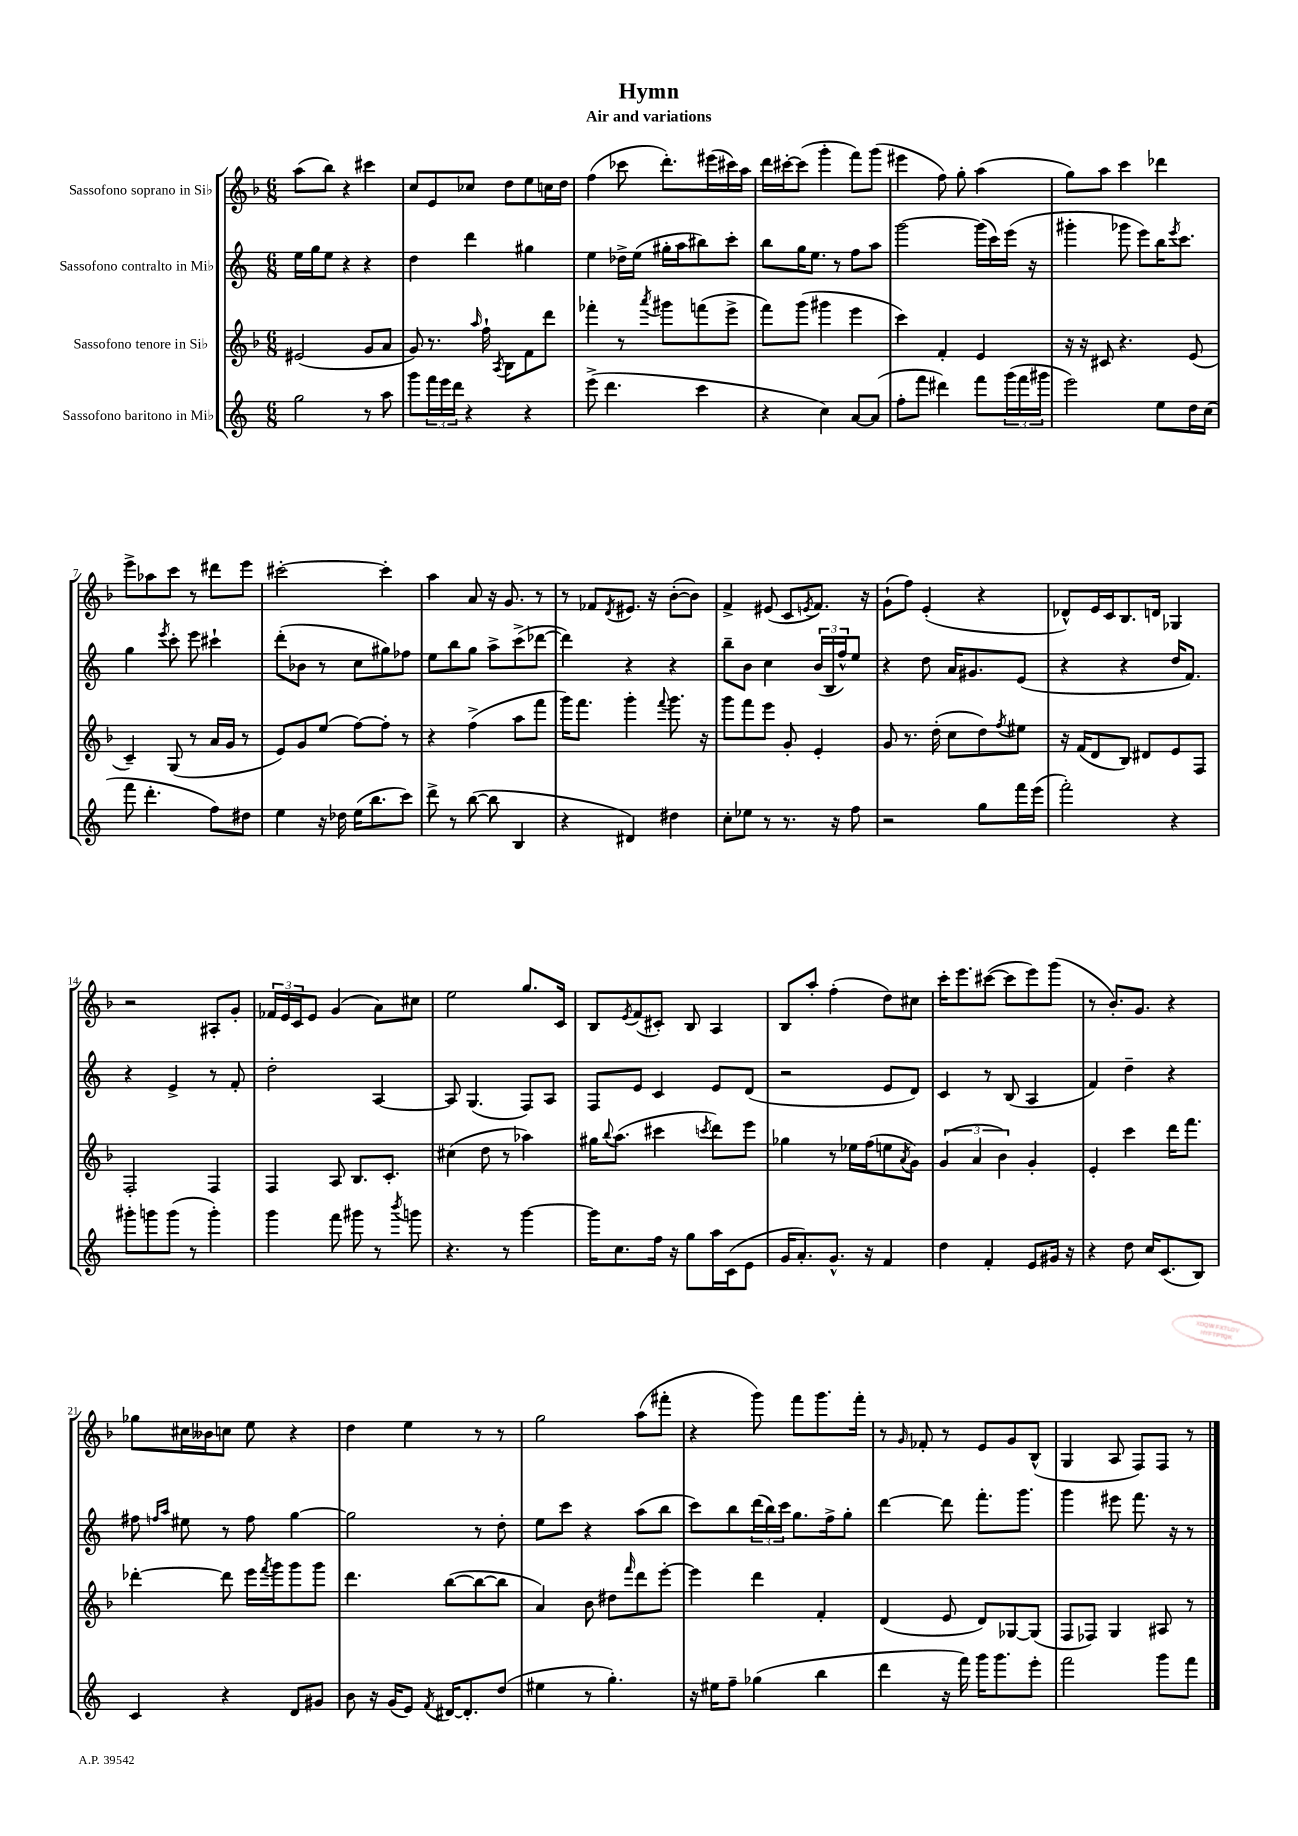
\header { title = "Hymn" subtitle = "Air and variations" }
<<
\new StaffGroup <<
\new Staff = "s0" \with { instrumentName = "Sassofono soprano in Sib" } {
    \clef treble \key f \major \numericTimeSignature \time 6/8
    a''8( bes''8) r4 cis'''4 |
    c''8 e'8 ces''8 d''8 e''8 c''16 d''16 |
    f''4( ces'''8 d'''8.-.) eis'''16( cis'''16) a''16 |
    d'''16 cis'''16~-. cis'''8( g'''4-. f'''8) g'''8( |
    eis'''4 f''8) g''8-. a''4( |
    g''8) a''8 c'''4 des'''4 |
    e'''8-> aes''8 c'''8 r8 dis'''8 e'''8 |
    cis'''2~-. cis'''4-. |
    a''4 a'8 r16 g'8. r8 |
    r8 fes'8 \acciaccatura { d'8 } eis'8. r16 bes'8~-.( bes'8) |
    f'4-> eis'8( c'8 \acciaccatura { e'8 } f'8.) r16 |
    g'8-!( f''8) e'4-.( r4 |
    des'8-^) e'16 c'16 bes8. d'16 ges4 |
    r2 ais8-. g'8-. |
    \tuplet 3/2 { fes'16 e'16 c'16 } e'8 g'4( a'8) cis''8 |
    e''2 g''8. c'16 |
    bes8 \acciaccatura { e'8 } f'8( cis'8-.) bes8 a4 |
    bes8 a''8-. f''4-.( d''8) cis''8 |
    c'''16-. e'''8. cis'''8~( cis'''8 e'''8) g'''8( |
    r8 bes'8.-.) g'8. r4 |
    ges''8 cis''16 beses'16 c''8 e''8 r4 |
    d''4 e''4 r8 r8 |
    g''2 a''8( fis'''8-. |
    r4 g'''8) f'''8 g'''8. f'''16-. |
    r8 \grace { g'16 } fes'8-. r8 e'8 g'8 bes8-^( |
    g4 a8 f8) f8 r8 \bar "|." |
}
\new Staff = "s1" \with { instrumentName = "Sassofono contralto in Mib" } {
    \clef treble \key c \major \numericTimeSignature \time 6/8
    e''16 g''16 e''8 r4 r4 |
    d''4 d'''4 gis''4 |
    e''4 des''16-> e''16( gis''16-. a''16 bis''8) c'''8-. |
    b''8 g''16 e''8. r8 f''8 a''8 |
    g'''2~ g'''16( c'''16) e'''16( r16 |
    gis'''4-. ges'''8 e'''8) b''16 \acciaccatura { e'''8 } c'''8. |
    g''4 \acciaccatura { e'''8 } c'''8-. e'''8 cis'''4-! |
    d'''8-.( bes'8 r8 c''8 gis''8) fes''8 |
    e''8 b''8 g''8 a''8-> c'''8->( des'''8~ |
    des'''4) r4 r4 |
    b''8-- b'8 c''4 \tuplet 3/2 { b'16( b16 f''16-^) } e''8 |
    r4 d''8 a'16 gis'8. e'8( |
    r4 r4 d''16 f'8.) |
    r4 e'4-> r8 f'8-. |
    d''2-. a4~ |
    a8 g4.( f8) a8 |
    f8 e'8 c'4 e'8 d'8( |
    r2 e'8 d'8) |
    c'4 r8 b8( a4 |
    f'4) d''4-- r4 |
    fis''8 \grace { f''16 a''16 } eis''8 r8 f''8 g''4~ |
    g''2 r8 d''8-. |
    e''8 c'''8 r4 a''8( b''8 |
    c'''8) b''8 \tuplet 3/2 { d'''16( b''16) c'''16 } g''8. f''16-> g''8-. |
    d'''4~ d'''8 f'''8.-. g'''8. |
    g'''4 eis'''8 f'''8. r16 r8 \bar "|." |
}
\new Staff = "s2" \with { instrumentName = "Sassofono tenore in Sib" } {
    \clef treble \key f \major \numericTimeSignature \time 6/8
    eis'2( g'8 a'8 |
    g'8) r8. \grace { a''16 } f''16-! \acciaccatura { a8 } bes8 f'8 d'''8 |
    fes'''4-. r8 \acciaccatura { a'''8 } gis'''8 f'''8( e'''8-> |
    f'''8) g'''8( gis'''4 e'''4 |
    c'''4) f'4-. e'4 |
    r16 r16 cis'8 r4. e'8( |
    c'4--) g8( r8 a'16 g'16 r8 |
    e'8) g'8 e''8( f''8~) f''8-. r8 |
    r4 f''4->( a''8 f'''8 |
    g'''16) f'''8. g'''4-. \appoggiatura { f'''8 } g'''8. r16 |
    g'''8 f'''8 e'''8 g'8-. e'4-. |
    g'8 r8. d''16-.( c''8 d''8) \acciaccatura { f''8 } eis''8 |
    r16 f'16( d'8 bes8) dis'8 e'8 f8 |
    f2-. f4 |
    f4 a8 bes8. c'8.-. |
    cis''4( d''8 r8 aes''4) |
    gis''16 \appoggiatura { bes''8 } a''8.( cis'''4 \acciaccatura { c'''8 } d'''8) e'''8 |
    ges''4 r8 ees''16 f''16( e''8 \acciaccatura { a'8 } g'8) |
    \tuplet 3/2 { g'4( a'4 bes'4) } g'4-. |
    e'4-. c'''4 d'''16 f'''8. |
    des'''4~-. des'''8 e'''16 \acciaccatura { f'''8 } g'''16 g'''8 g'''8 |
    d'''4. bes''8~( bes''8~ bes''8 |
    a'4) bes'8 dis''8 \grace { f'''16 } d'''8 e'''8~-. |
    e'''4 d'''4 f'4-. |
    d'4( e'8 d'8) ges8~ ges8( |
    f8 fes8) g4 ais8 r8 \bar "|." |
}
\new Staff = "s3" \with { instrumentName = "Sassofono baritono in Mib" } {
    \clef treble \key c \major \numericTimeSignature \time 6/8
    g''2 r8 a''8 |
    g'''8 \tuplet 3/2 { f'''16 e'''16 d'''16 } r4 r4 |
    e'''8->( d'''4. c'''4 |
    r4 c''4) a'8~ a'8( |
    f''8-. f'''8 dis'''4) f'''8 \tuplet 3/2 { g'''16( f'''16 gis'''16 } |
    e'''2) e''8 d''16 c''16( |
    f'''8 d'''4.-. f''8) dis''8 |
    e''4 r16 des''16 e''16( b''8. c'''8) |
    d'''8-> r8 b''8~( b''8 b4 |
    r4 dis'4) dis''4 |
    c''8-. ees''8 r8 r8. r16 f''8 |
    r2 g''8 f'''16 e'''16( |
    f'''2-.) r4 |
    gis'''8-. g'''8 g'''8( r8 g'''4-.) |
    g'''4 f'''8 gis'''8 r8 \acciaccatura { b'''8 } g'''8 |
    r4. r8 g'''4~ |
    g'''16 c''8. f''16 r16 g''8 a''16 c'16( e'8 |
    g'16 a'8.-.) g'8.-^ r16 f'4 |
    d''4 f'4-. e'8 gis'16 r16 |
    r4 d''8 c''16 c'8.( b8) |
    c'4 r4 d'8 gis'8 |
    b'8 r16 g'16( e'8) \acciaccatura { f'8 } dis'16~ dis'8.-. d''8( |
    eis''4 r8 g''4.-.) |
    r16 eis''16 f''8-- ges''4( b''4 |
    d'''4 r16 f'''16) g'''16 g'''8. e'''8-. |
    f'''2 g'''8 f'''8 \bar "|." |
}
>>
>>
